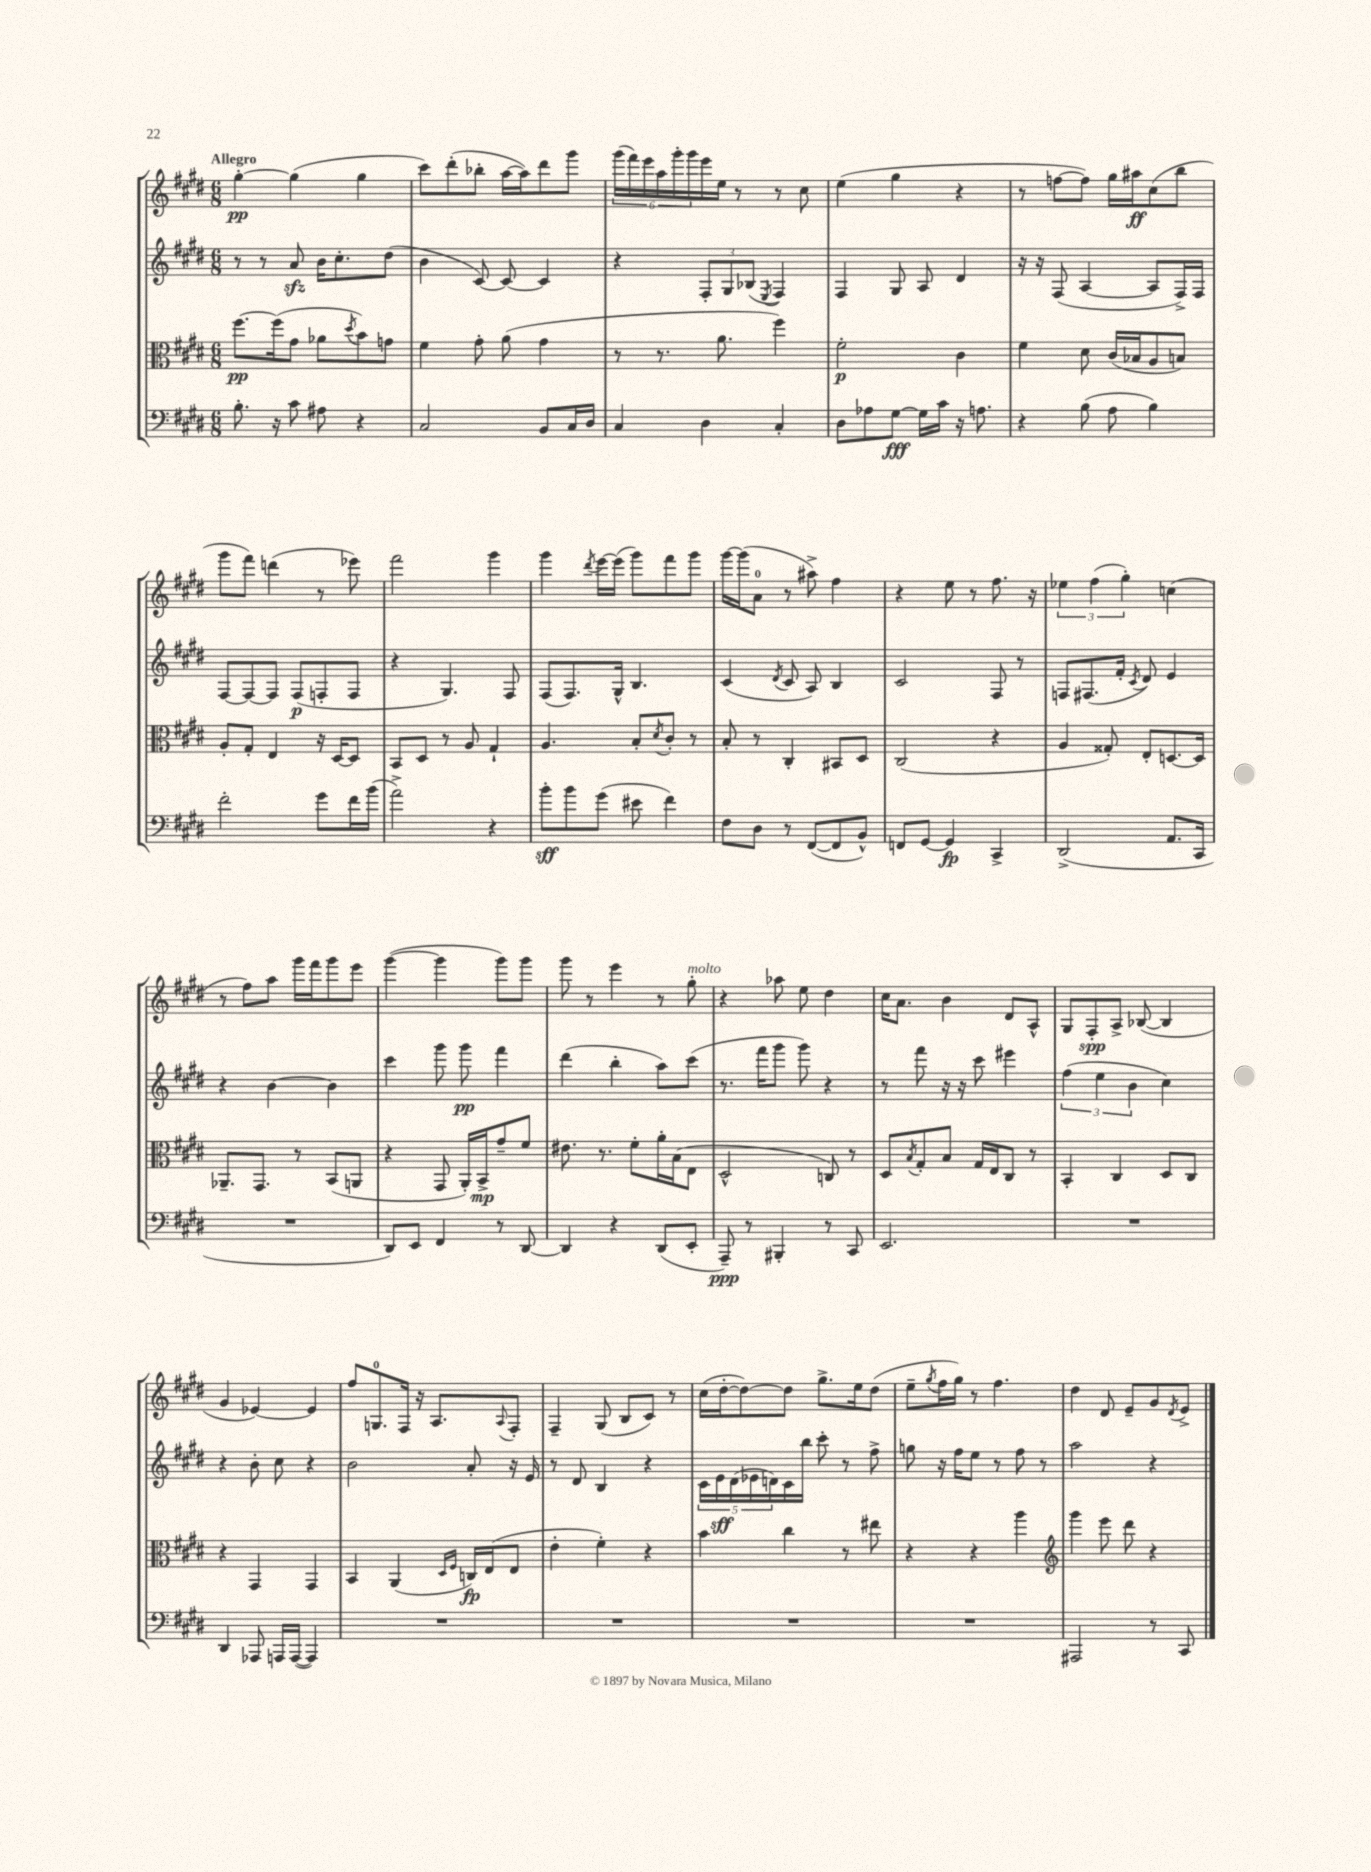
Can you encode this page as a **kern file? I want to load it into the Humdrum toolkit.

**kern	**dynam	**kern	**dynam	**kern	**dynam	**kern	**dynam
*part4	*part4	*part3	*part3	*part2	*part2	*part1	*part1
*staff4	*staff4	*staff3	*staff3	*staff2	*staff2	*staff1	*staff1
*clefF4	*	*clefC3	*	*clefG2	*	*clefG2	*
*k[f#c#g#d#]	*	*k[f#c#g#d#]	*	*k[f#c#g#d#]	*	*k[f#c#g#d#]	*
*M6/8	*	*M6/8	*	*M6/8	*	*M6/8	*
=1	=1	=1	=1	=1	=1	=1	=1
!	!	!	!	!	!	!LO:TX:a:B:t=Allegro	!
8.B'\	.	[8.ff#\L	pp	8r	.	[4gg#'\	pp
.	.	.	.	8r	.	.	.
16r	.	(16ff#\k]	.	.	.	.	.
8c#\	.	8g#\J	.	8azz/	.	(4gg#\]	.
8A#X\	.	8a-X\L	.	16b\KL	.	.	.
.	.	.	.	8.cc#'\	.	.	.
.	.	8qdd#/	.	.	.	.	.
4r	.	8b\)	.	.	.	4gg#\	.
.	.	8gn\J	.	(8dd#\J	.	.	.
=2	=2	=2	=2	=2	=2	=2	=2
2C#/	.	4f#\	.	4b\	.	8ccc#\L)	.
.	.	.	.	.	.	(8ddd#'\	.
.	.	8g#'\	.	[8c#/)	.	8bb-X'\J	.
.	.	(8a\	.	8c#/_	.	[16aa\LL	.
.	.	.	.	.	.	16aa\J])	.
8BB/L	.	4g#\	.	4c#/]	.	8ddd#\	.
16C#/L	.	.	.	.	.	8ggg#\J	.
16D#/JJ	.	.	.	.	.	.	.
=3	=3	=3	=3	=3	=3	=3	=3
4C#/	.	8r	.	4r	.	(24ggg#\LL	.
.	.	.	.	.	.	24fff#\)	.
.	.	.	.	.	.	24eee\	.
.	.	8.r	.	.	.	24aa\	.
.	.	.	.	.	.	24ggg#'\	.
.	.	.	.	.	.	24ggg#\	.
4D#\	.	.	.	12F#'/L	.	16eee\	.
.	.	8.a\	.	.	.	16ee\JJ	.
.	.	.	.	12G#/	.	.	.
.	.	.	.	.	.	8r	.
.	.	.	.	(12B-X/J	.	.	.
.	.	.	.	8qE/	.	.	.
4C#'/	.	4ff#\)	.	4F#/)	.	8r	.
.	.	.	.	.	.	8cc#\	.
=4	=4	=4	=4	=4	=4	=4	=4
8D#\L	.	2f#'\	p	4F#/	.	(4ee\	.
8A-X\	.	.	.	.	.	.	.
[8G#\J	fff	.	.	8G#/	.	4gg#\	.
16G#\LL]	.	.	.	8A/	.	.	.
16c#\JJ	.	.	.	.	.	.	.
16r	.	4c#\	.	4d#/	.	4r	.
8.An\	.	.	.	.	.	.	.
=5	=5	=5	=5	=5	=5	=5	=5
4r	.	4f#\	.	16r	.	8r	.
.	.	.	.	16r	.	.	.
.	.	.	.	(8F#/	.	[8ffn\L	.
(8B\	.	8d#\	.	[4A/	.	8ff\J])	.
8A\	.	(16c#/LL	.	.	.	16gg#\LL	.
.	.	16B-X/J	.	.	.	16aa#X\J	ff
4B\)	.	8A/	.	8A/L]	.	(8cc#\	.
.	.	8Bn/J)	.	16F#^/L)	.	8bb\J	.
.	.	.	.	16F#/JJ	.	.	.
!!LO:LB:g=z
=6	=6	=6	=6	=6	=6	=6	=6
2f#'\	.	8A'/L	.	[8F#/L	.	8ggg#\L	.
.	.	8G#'/J	.	8F#/_	.	8fff#\J)	.
.	.	4E/	.	8F#/J]	.	(4dddn\	.
.	.	.	.	(8F#/L	p	.	.
8g#\L	.	16r	.	8Fn'/	.	8r	.
.	.	[16D#/KL	.	.	.	.	.
16f#\L	.	8D#/J]	.	8F/J	.	8eee-X\)	.
(16b\JJ	.	.	.	.	.	.	.
=7	=7	=7	=7	=7	=7	=7	=7
2a^\)	.	8BB/L	.	4r	.	2fff#\	.
.	.	8D#/J	.	.	.	.	.
.	.	8r	.	4.G#/)	.	.	.
.	.	8A/	.	.	.	.	.
4r	.	4G#`/	.	.	.	4ggg#\	.
.	.	.	.	8F#/	.	.	.
=8	=8	=8	=8	=8	=8	=8	=8
8b'\L	sff	4.A/	.	(8F#/L	.	4ggg#\	.
8b\	.	.	.	8.F#/)	.	.	.
.	.	.	.	.	.	8qddd#/	.
(8g#\J	.	.	.	.	.	[16eee\LL	.
.	.	.	.	16G#^^/Jk	.	(16eee\JJ]	.
8e#X\	.	8B'/L	.	4.B/	.	8ggg#\L)	.
.	.	8qd#/	.	.	.	.	.
4f#\)	.	8c#'/J	.	.	.	8fff#\	.
.	.	8r	.	.	.	8ggg#\J	.
=9	=9	=9	=9	=9	=9	=9	=9
8F#\L	.	8B'/	.	(4c#/	.	[16ggg#\LL	.
.	.	.	.	.	.	(16ggg#\J]	.
8D#\J	.	8r	.	.	.	8a\J	.
.	.	.	.	8qd#/	.	.	.
8r	.	4C#'/	.	8c#/	.	8r	.
([8FF#/L	.	.	.	8A/)	.	8aa#X^\)	.
8FF#/]	.	8BB#X/L	.	4B/	.	4ff#\	.
8BB^^/J)	.	8D#/J	.	.	.	.	.
=10	=10	=10	=10	=10	=10	=10	=10
8FFn/L	.	(2C#/	.	2c#/	.	4r	.
[8GG#/J	.	.	.	.	.	.	.
4GG#/]	fp	.	.	.	.	8ee\	.
.	.	.	.	.	.	8r	.
4CC#^/	.	4r	.	8F#/	.	8.ff#\	.
.	.	.	.	8r	.	.	.
.	.	.	.	.	.	16r	.
=11	=11	=11	=11	=11	=11	=11	=11
(2DD#^/	.	4A/	.	8Fn/L	.	6ee-X\	.
.	.	.	.	(8.F#X/	.	.	.
.	.	.	.	.	.	(6ff#\	.
.	.	8G##X'/)	.	.	.	.	.
.	.	.	.	16f#'/Jk	.	.	.
.	.	.	.	.	.	6gg#'\)	.
.	.	.	.	8qc#/	.	.	.
.	.	8E'/L	.	8d#/)	.	.	.
8.AA/L	.	[8.Dn/	.	4e/	.	(4ccn\	.
16CC#/Jk	.	16D/Jk]	.	.	.	.	.
!!LO:LB:g=z
=12	=12	=12	=12	=12	=12	=12	=12
2.r	.	8.AA-X~/L	.	4r	.	8r	.
.	.	.	.	.	.	8ff#\L)	.
.	.	8.GG#/J	.	.	.	.	.
.	.	.	.	[4b\	.	8aa\J	.
.	.	8r	.	.	.	16ggg#\LL	.
.	.	.	.	.	.	16fff#\J	.
.	.	(8BB/L	.	4b\]	.	8ggg#\	.
.	.	8AAn/J	.	.	.	8eee\J	.
=13	=13	=13	=13	=13	=13	=13	=13
8DD#/L)	.	4r	.	4ccc#\	.	([4ggg#\	.
8EE/J	.	.	.	.	.	.	.
4FF#/	.	8GG#/	.	8ggg#\	.	4ggg#\]	.
.	.	16AA'/LL)	.	8ggg#\	pp	.	.
.	.	16BB^/J	mp	.	.	.	.
8r	.	8g#~/	.	4fff#\	.	8ggg#\L)	.
[8DD#/	.	8f#/J	.	.	.	8ggg#\J	.
=14	=14	=14	=14	=14	=14	=14	=14
4DD#/]	.	8.e#X\	.	(4ddd#\	.	8ggg#\	.
.	.	.	.	.	.	8r	.
.	.	8.r	.	.	.	.	.
4r	.	.	.	4bb'\	.	4eee\	.
.	.	8f#'\L	.	.	.	.	.
(8DD#/L	.	16a'\L	.	8aa\L)	.	8r	.
.	.	(16B\J	.	.	.	.	.
!	!	!	!	!	!	!LO:TX:a:i:t=molto	!
8EE'/J	.	8E\J	.	(8ccc#\J	.	8gg#'\	.
=15	=15	=15	=15	=15	=15	=15	=15
8AAA~/)	ppp	2D#^^/	.	8.r	.	4r	.
8r	.	.	.	.	.	.	.
.	.	.	.	16fff#\KL	.	.	.
4BBB#X'/	.	.	.	8ggg#\J	.	8aa-X\	.
.	.	.	.	8ggg#\)	.	8ee\	.
8r	.	8Cn/)	.	4r	.	4dd#\	.
8CC#/	.	8r	.	.	.	.	.
=16	=16	=16	=16	=16	=16	=16	=16
2.EE/	.	8D#/L	.	8r	.	16cc#\KL	.
.	.	.	.	.	.	8.a\J	.
.	.	8qB/	.	.	.	.	.
.	.	8G#'/	.	8fff#\	.	.	.
.	.	8B/J	.	16r	.	4b\	.
.	.	.	.	16r	.	.	.
.	.	16G#/LL	.	8ccc#\	.	.	.
.	.	16E/J	.	.	.	.	.
.	.	8C#/J	.	4eee#X\	.	8d#/L	.
.	.	8r	.	.	.	8A^^/J	.
=17	=17	=17	=17	=17	=17	=17	=17
2.r	.	4BB'/	.	(6ff#\	.	8G#/L	.
.	.	.	.	.	.	8F#'/	spp
.	.	.	.	6ee\	.	.	.
.	.	4C#/	.	.	.	8A^/J	.
.	.	.	.	6b\	.	.	.
.	.	.	.	.	.	([8B-X/	.
.	.	8D#/L	.	4cc#\)	.	4B-/]	.
.	.	8C#/J	.	.	.	.	.
!!LO:LB:g=z
=18	=18	=18	=18	=18	=18	=18	=18
4DD#/	.	4r	.	4r	.	4g#/	.
8AAA-X/	.	4GG#/	.	8b'\	.	[4e-X/)	.
16AAAn/LL	.	.	.	8cc#\	.	.	.
([16AAA/JJ	.	.	.	.	.	.	.
4AAA/])	.	4GG#/	.	4r	.	4e-/]	.
=19	=19	=19	=19	=19	=19	=19	=19
2.r	.	4BB/	.	2b\	.	8ff#/L	.
.	.	.	.	.	.	8.Gn/	.
.	.	(4AA/	.	.	.	.	.
.	.	.	.	.	.	16F#/Jk	.
.	.	.	.	.	.	16r	.
.	.	.	.	.	.	8.A/L	.
.	.	16qqD#/LL	.	.	.	.	.
.	.	16qqF#/JJ	.	.	.	.	.
.	.	16Cn/LL)	fp	8a'/	.	.	.
.	.	(16E/J	.	.	.	.	.
.	.	.	.	.	.	8qqA/	.
.	.	8E/J	.	16r	.	8F#'/J	.
.	.	.	.	16e/	.	.	.
=20	=20	=20	=20	=20	=20	=20	=20
2.r	.	4e'\	.	8r	.	4F#~/	.
.	.	.	.	8d#/	.	.	.
.	.	4f#'\)	.	4B/	.	(8G#/	.
.	.	.	.	.	.	8B/L	.
.	.	4r	.	4r	.	8c#/J)	.
.	.	.	.	.	.	8r	.
=21	=21	=21	=21	=21	=21	=21	=21
2.r	.	4b\	.	20c#\LL	.	(16cc#\LL	.
.	.	.	.	20e\	sff	.	.
.	.	.	.	.	.	[16dd#'\J	.
.	.	.	.	(20d#\	.	.	.
.	.	.	.	.	.	8dd#\_)	.
.	.	.	.	20e-X\	.	.	.
.	.	.	.	20dn\)	.	.	.
.	.	4cc#\	.	16c#\	.	8dd#\J]	.
.	.	.	.	16bb\JJ	.	.	.
.	.	.	.	8ccc#'\	.	8.gg#^\L	.
.	.	8r	.	8r	.	.	.
.	.	.	.	.	.	16ee\k	.
.	.	8ee#X\	.	8ff#^\	.	(8dd#\J	.
=22	=22	=22	=22	=22	=22	=22	=22
2.r	.	4r	.	8ggn\	.	8ee~\L	.
.	.	.	.	.	.	8qgg#/	.
.	.	.	.	16r	.	16ff#\L	.
.	.	.	.	16ff#\KL	.	16gg#\JJ)	.
.	.	4r	.	8ee\J	.	8r	.
.	.	.	.	8r	.	4.ff#\	.
.	.	4aa\	.	8ff#\	.	.	.
.	.	.	.	8r	.	.	.
=23	=23	=23	=23	=23	=23	=23	=23
*	*	*clefG2	*	*	*	*	*
2AAA#X/	.	4ggg#\	.	2aa\	.	4dd#\	.
.	.	8eee\	.	.	.	8d#/	.
.	.	8ddd#\	.	.	.	8e~/L	.
8r	.	4r	.	4r	.	8g#/	.
.	.	.	.	.	.	8qd#/	.
8CC#/	.	.	.	.	.	8e^/J	.
==	==	==	==	==	==	==	==
*-	*-	*-	*-	*-	*-	*-	*-
